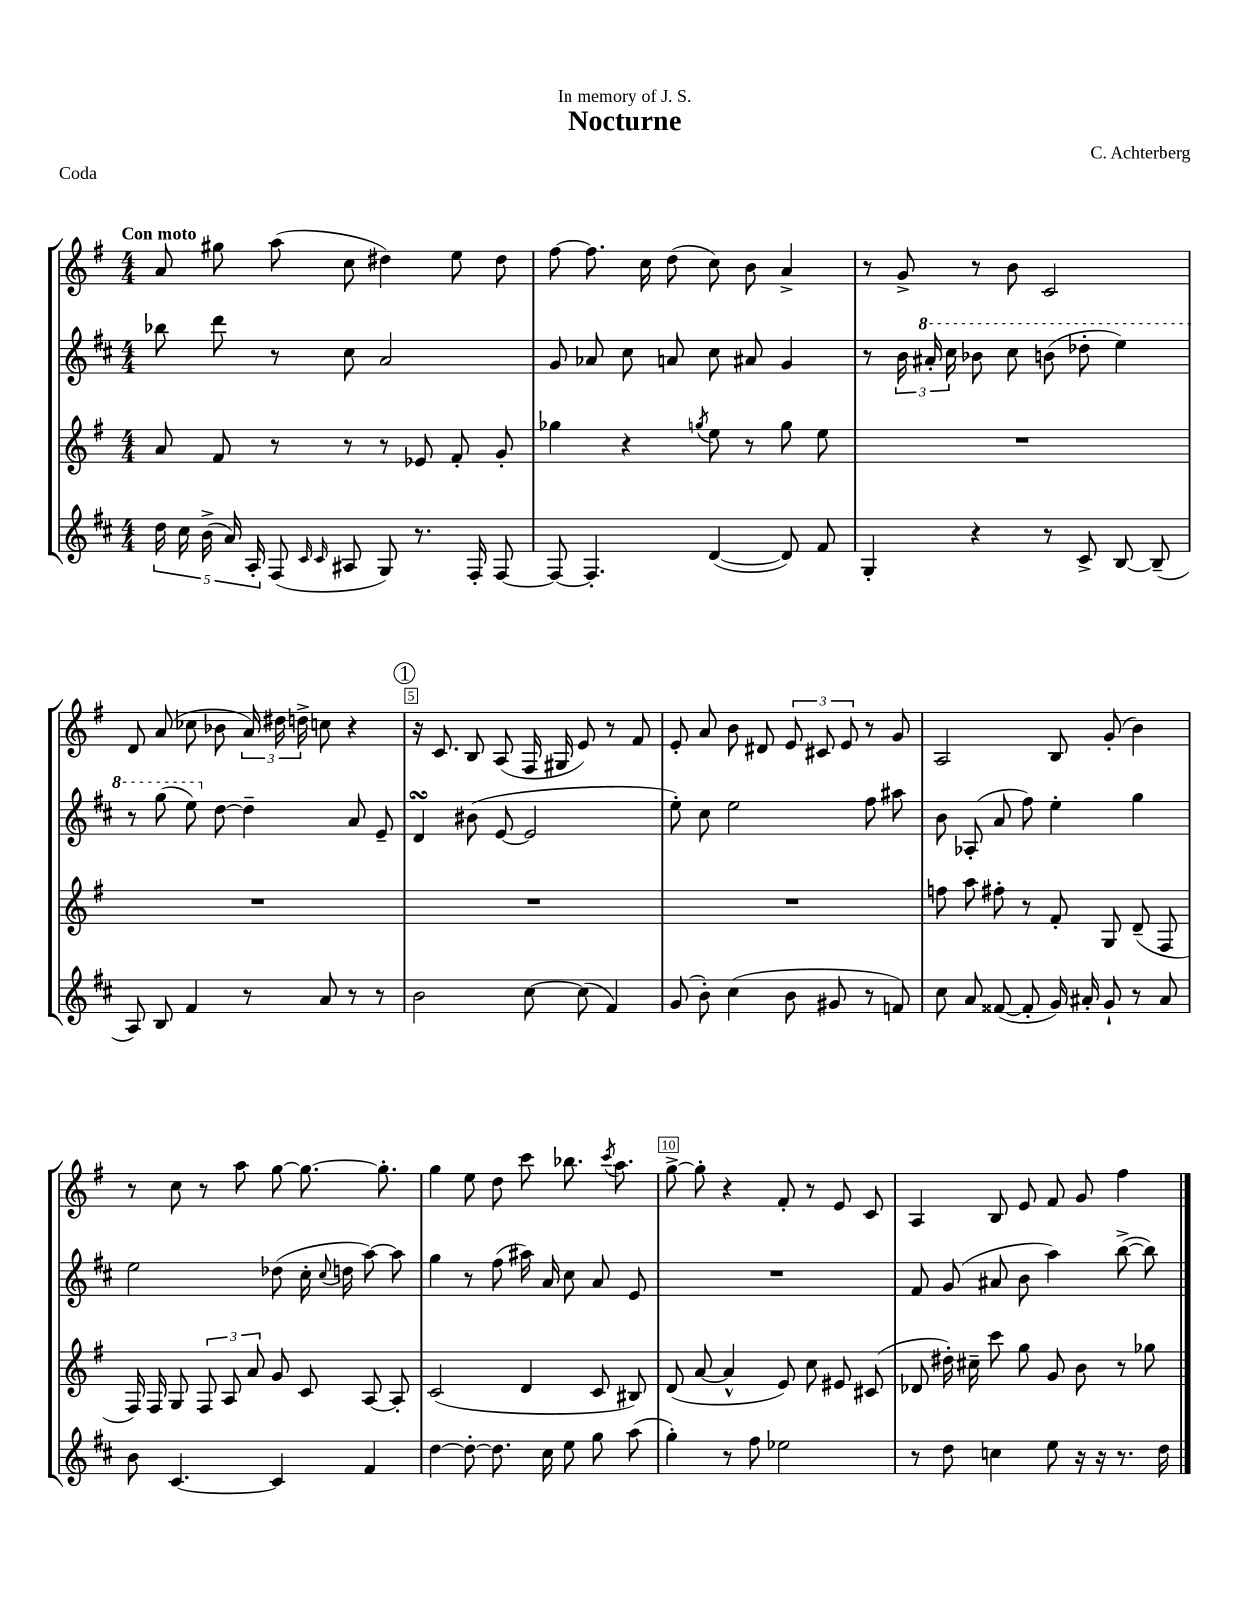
\header { title = "Nocturne" composer = "C. Achterberg" dedication = "In memory of J. S." piece = "Coda" }
<<
\new StaffGroup <<
\new Staff = "s0" {
    \clef treble \key g \major \numericTimeSignature \time 4/4 \tempo "Con moto"
    \autoBeamOff a'8 gis''8 a''8( c''8 dis''4) e''8 dis''8 |
    fis''8~ fis''8. c''16 d''8( c''8) b'8 a'4-> |
    r8 g'8-> r8 b'8 c'2 |
    d'8 a'8( ces''8 bes'8 \tuplet 3/2 { a'16) dis''16 d''16-> } c''8 r4 |
    \mark \markup { \circle "1" } r16 c'8. b8 a8( fis16 gis16 e'8) r8 fis'8 |
    e'8-. a'8 b'8 dis'8 \tuplet 3/2 { e'8 cis'8 e'8 } r8 g'8 |
    a2 b8 g'8-.( b'4) |
    r8 c''8 r8 a''8 g''8~ g''8.~ g''8.-. |
    g''4 e''8 d''8 c'''8 bes''8. \acciaccatura { c'''8 } a''8. |
    g''8~-> g''8-. r4 fis'8-. r8 e'8 c'8 |
    a4 b8 e'8 fis'8 g'8 fis''4 \bar "|." |
}
\new Staff = "s1" {
    \clef treble \key d \major \numericTimeSignature \time 4/4
    \autoBeamOff bes''8 d'''8 r8 cis''8 a'2 |
    g'8 aes'8 cis''8 a'8 cis''8 ais'8 g'4 |
    r8 \tuplet 3/2 { b'16 \ottava #1 ais''16-. cis'''16 } bes''8 cis'''8 b''8( des'''8-. e'''4) |
    r8 g'''8( e'''8) \ottava #0 d''8~ d''4-- a'8 e'8-- |
    \mark \markup { \circle "1" } d'4\turn bis'8( e'8~ e'2 |
    e''8-.) cis''8 e''2 fis''8 ais''8 |
    b'8 aes8-.( a'8 fis''8) e''4-. g''4 |
    e''2 des''8( cis''16-. \appoggiatura { cis''8 } d''16 a''8~) a''8 |
    g''4 r8 fis''8( ais''16) a'16 cis''8 a'8 e'8 |
    R1 |
    fis'8 g'8( ais'8 b'8 a''4) b''8~->( b''8) \bar "|." |
}
\new Staff = "s2" {
    \clef treble \key g \major \numericTimeSignature \time 4/4
    \autoBeamOff a'8 fis'8 r8 r8 r8 ees'8 fis'8-. g'8-. |
    ges''4 r4 \acciaccatura { g''8 } e''8 r8 g''8 e''8 |
    R1 |
    R1 |
    \mark \markup { \circle "1" } R1 |
    R1 |
    f''8 a''8 fis''8-. r8 fis'8-. g8 d'8--( fis8 |
    fis16) fis16 g8 \tuplet 3/2 { fis8 a8 a'8 } g'8 c'8 a8~ a8-. |
    c'2( d'4 c'8 bis8) |
    d'8( a'8~ a'4-^ e'8) c''8 eis'8 cis'8( |
    des'8 dis''16-.) cis''16-- c'''8 g''8 g'8 b'8 r8 ges''8 \bar "|." |
}
\new Staff = "s3" {
    \clef treble \key d \major \numericTimeSignature \time 4/4
    \autoBeamOff \tuplet 5/4 { d''16 cis''16 b'16->( a'16) a16-. } fis8( \grace { cis'16 cis'16 } ais8 g8) r8. fis16-. fis8~ |
    fis8~ fis4.-. d'4~( d'8) fis'8 |
    g4-. r4 r8 cis'8-> b8~ b8--( |
    a8) b8 fis'4 r8 a'8 r8 r8 |
    \mark \markup { \circle "1" } b'2 cis''8~ cis''8( fis'4) |
    g'8( b'8-.) cis''4( b'8 gis'8 r8 f'8) |
    cis''8 a'8 fisis'8~( fisis'8-. g'16) ais'16-. g'8-! r8 ais'8 |
    b'8 cis'4.~ cis'4 fis'4 |
    d''4~ d''8~-. d''8. cis''16 e''8 g''8 a''8( |
    g''4-.) r8 fis''8 ees''2 |
    r8 d''8 c''4 e''8 r16 r16 r8. d''16 \bar "|." |
}
>>
>>
\layout { \context { \Score \override BarNumber.break-visibility = ##(#f #t #t) barNumberVisibility = #(every-nth-bar-number-visible 5) \override BarNumber.stencil = #(make-stencil-boxer 0.1 0.3 ly:text-interface::print) } }
